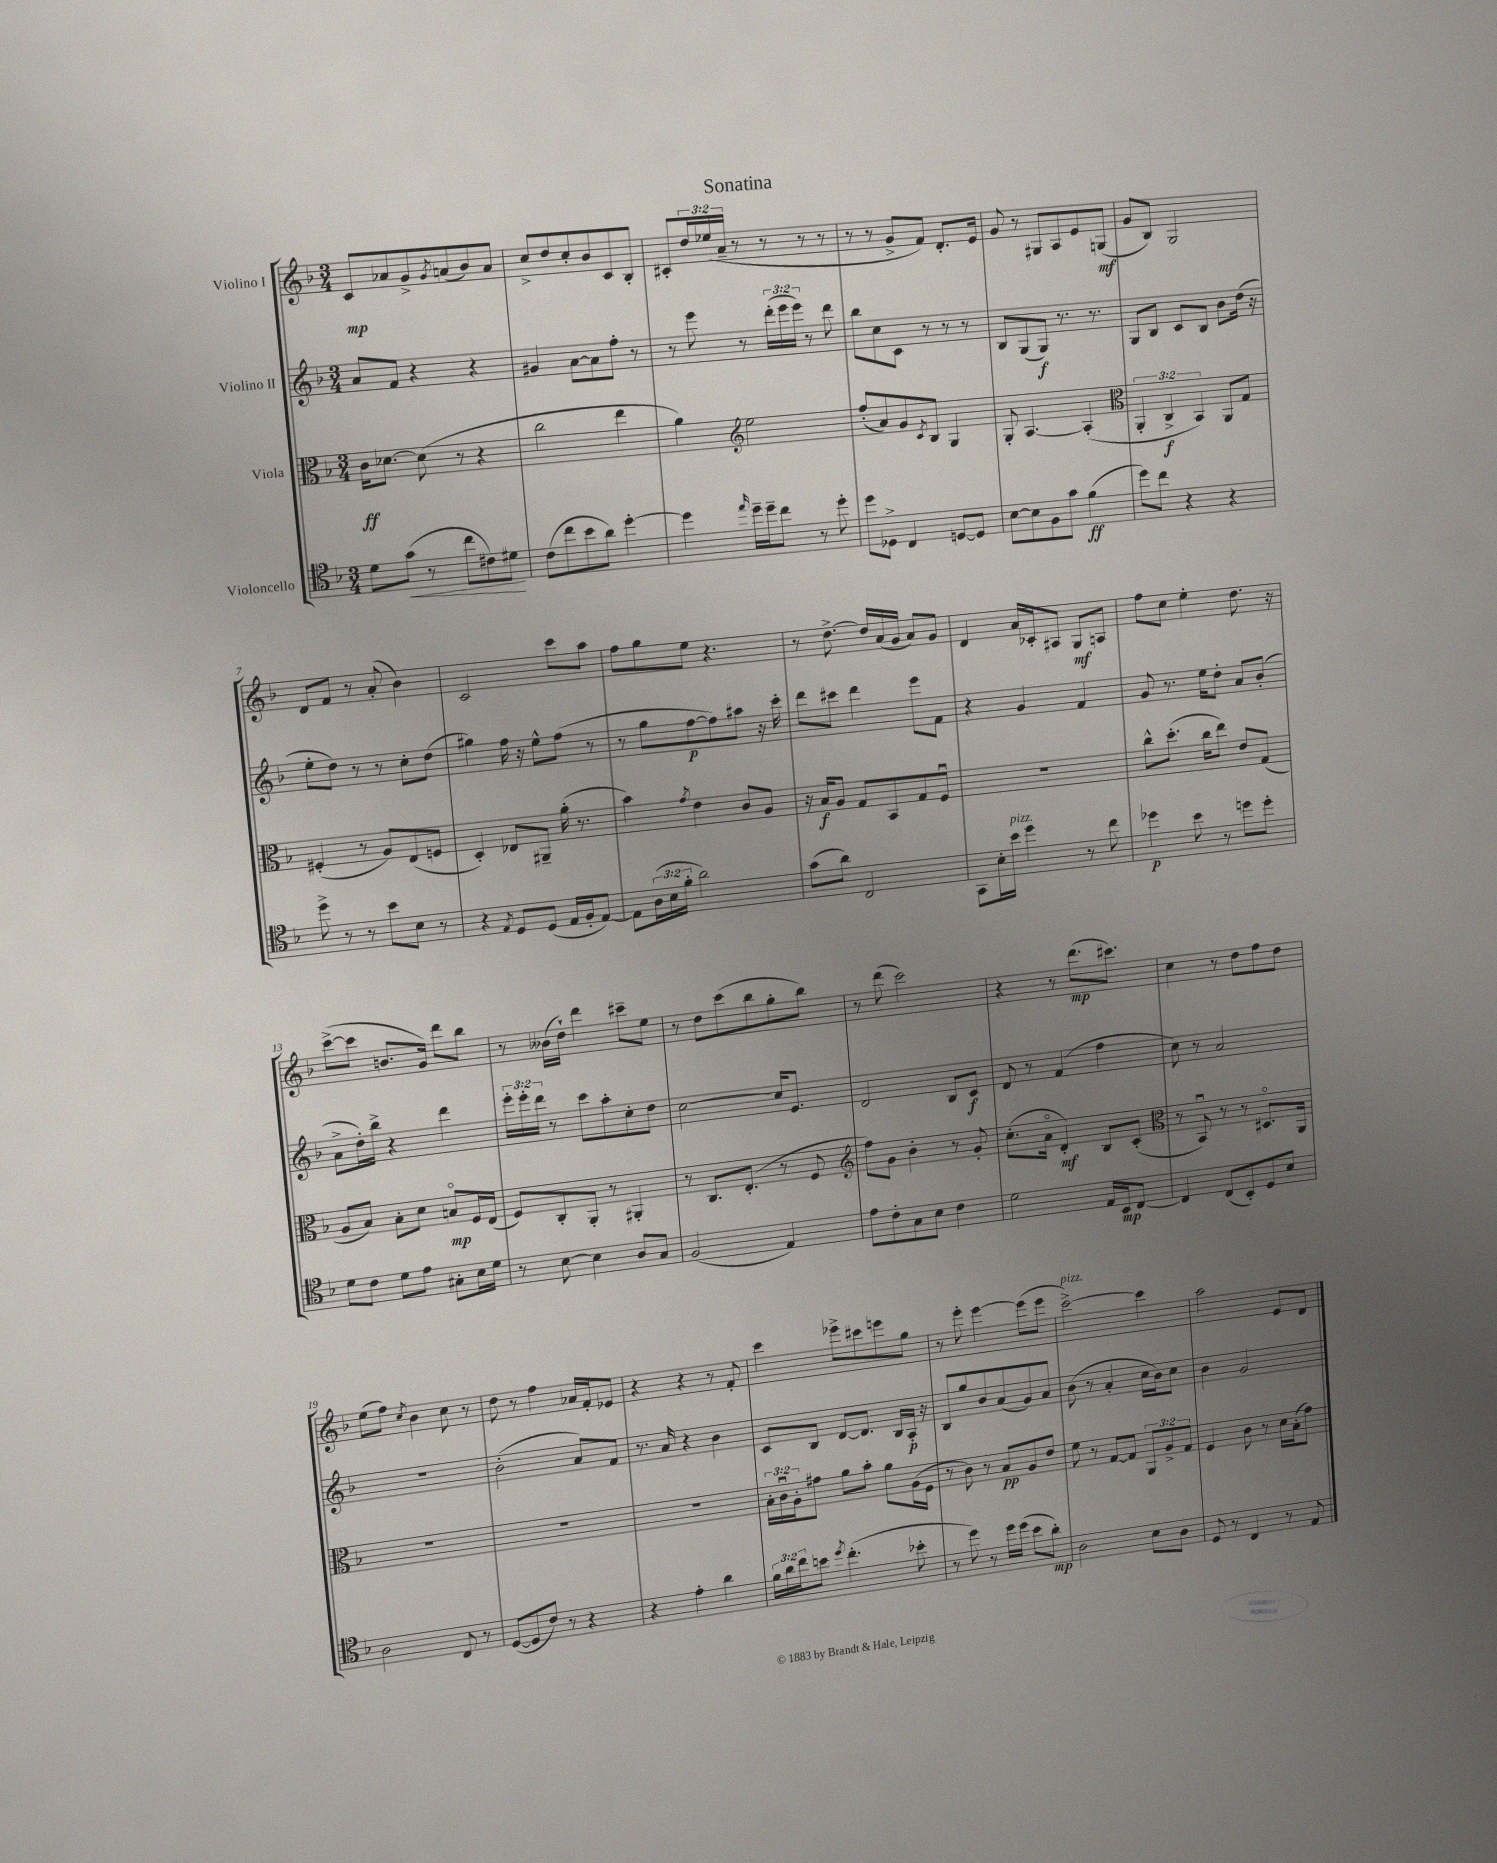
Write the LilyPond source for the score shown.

\header { title = "Sonatina" }
<<
\new StaffGroup <<
\new Staff = "s0" \with { instrumentName = "Violino I" } {
    \clef treble \key f \major \numericTimeSignature \time 3/4 \override Staff.TupletNumber.text = #tuplet-number::calc-fraction-text
    c'8\mp aes'8 g'8-> \acciaccatura { g'8 } a'8( bes'8) a'8 |
    c''8-> d''8 c''8-. bes'8 c'8 bes8-. |
    cis'8-. \tuplet 3/2 { d''16 ees''16( a'16-- } r8 r8 r8 r8 |
    r8 r8 g'8-> f'8) d'8.-. e'16 |
    g'8 r8 gis8 a8 e'8 g8\mf( |
    g'8 bes8) g2 |
    d'8 f'8 r8 a'8-.( bes'4) |
    c'2 c'''8 a''8 |
    f''8 g''8 e''8 r4. |
    r8 d''8.~-> d''16 a'16( g'16 a'8) g'8 |
    d'4 a'16 ces'16-. ais8 g8\mf a8 |
    f''8 c''8 e''4-. d''8. r16 |
    c'''8~->( c'''8 b'8. g'16) d'''8 bes''8 |
    r8 beses'16( d''16-!) d'''4 cis'''8-- e''8 |
    r8 d''8 c'''8( bes''8 g''8-. bes''8) |
    r8 d'''8( c'''2) |
    r4 r8 d'''8.\mp( cis'''8.) |
    c''4 r8 d''8 f''8 d''8 |
    e''8( f''8) \acciaccatura { c''8 } bes'4 c''8 r8 |
    d''8 r8 f''4 aes'16 f'16-. ees'8 |
    r4 r4 r8 f'8-. |
    c'''4 ees'''8-> cis'''8 e'''8 g''8 |
    r8 e'''8-. e'''4~ e'''8( e'''8 |
    c'''2~->^\markup { \italic "pizz." }) c'''4 |
    a''2 e'8 d'8 \bar "|." |
}
\new Staff = "s1" \with { instrumentName = "Violino II" } {
    \clef treble \key f \major \numericTimeSignature \time 3/4 \override Staff.TupletNumber.text = #tuplet-number::calc-fraction-text
    a'8 f'8 r4 r4 |
    gis'4 a'8~ a'8 f''8-. r8 |
    r8 e'''8 r8 \tuplet 3/2 { d'''16-.( e'''16 e'''16) } r8 d'''8 |
    bes''8 c''8 c'8 r8 r8 r8 |
    bes8 g8( g8\f) r8. r8. |
    g8 bes8 c'8 bes8 bes'8 d''16( r16 |
    e''8-. d''8) r8 r8 c''8-. d''8( |
    gis''4) f''16 r16 e''8-^ f''8( r8 |
    r8 g''8 f''8~\p f''8) ais''8 r16 c'''16-. |
    d'''8 cis'''8 d'''4 e'''8 f'8 |
    r4 g'4 f'4 |
    g'8 r8. e''16 d''8-. a'8 bes'8-.( |
    a'8-> d''16-.) bes''16-> r4 d'''4 |
    \tuplet 3/2 { e'''16-. e'''16-. d'''16 } r8 c'''8 a''8-. c''8-. d''8 |
    c''2~ c''16 e'8. |
    d'2 bes8 c'8\f |
    d'8 r8 f'4( f''4 |
    c''8) r8 a'2 |
    R2. |
    bes'2-.( a'8) f'8 |
    r8. a'16 r4 bes'4 |
    c'8 bes8 d'8~ d'8. bes16 a16-.\p r16 |
    bes8 g''8 bes'8 a'8( g'8) a'8 |
    bes'8( r8 a'4-. c''16 bes'16) c''8 |
    bes'4 g'2 \bar "|." |
}
\new Staff = "s2" \with { instrumentName = "Viola" } {
    \clef alto \key f \major \numericTimeSignature \time 3/4 \override Staff.TupletNumber.text = #tuplet-number::calc-fraction-text
    c'16\ff des'8.~ des'8( r8 r4 |
    c''2 e''4 |
    a'4) \clef treble e''2 |
    f''8-.( a'8) g'8 \acciaccatura { c'8 } bes8 g4 |
    g8-. a4.~ a4-.( |
    \clef alto \tuplet 3/2 { a,4-. c4->\f bes,4) } a,8 g8 |
    fis4-.( r8 a8) e8( f8 |
    d4-.) ees8 ais,8-- a'16-.( r8. |
    bes'4) \acciaccatura { g'8 } e'4 c'8 a8 |
    r16 bes16\f a8 g8 bes,8 g8 f8\downbow |
    R2. |
    c''8-^ d''8.-.( c''16 e''8) e'8 g8( |
    a8 bes8) bes8-. d'8 b8\flageolet\mp f16 e16( |
    f8) c8-. a,8-. r8 ais,4-. |
    r8 c8. e8.-.( r8 f8 |
    \clef treble f''8) g'8 bes'4-. r8 g'8-. |
    c''8.-.( a'16\flageolet d'4-.\mf) bes8 c'8-.( |
    \clef alto r8 bes,8\downbow) r8 r8 dis8.\flageolet a,16 |
    R2. |
    R2. |
    R2. |
    \tuplet 3/2 { bes16-. c'16\downbow a16-. } gis'8 a'8 bes'8-. a'8 a16( f16 |
    r8 c'8) r8 bes8\pp a8 e'8 |
    f'8 r8 g8~ g8 \tuplet 3/2 { a,8 a8-> g8 } |
    f4 c'8 r8 d'16 bes16-.( g'8) \bar "|." |
}
\new Staff = "s3" \with { instrumentName = "Violoncello" } {
    \clef tenor \key f \major \numericTimeSignature \time 3/4 \override Staff.TupletNumber.text = #tuplet-number::calc-fraction-text
    d'8 g'8\<( r8 c''8 cis'8) dis'8\! |
    c'8( c''8 bes'8 a'8) d''4~-. |
    d''4 \grace { e''16 } d''16-- d''16-- c''8 r8 d''8-. |
    d''8 des8-> c4 d8~ d8 |
    bes8~ bes8 f8 g'8 f'4\ff( |
    d''8) c''8 r4 r4 |
    d''8-> r8 r8 bes'8 bes8 r8 |
    r4 \acciaccatura { e8 } d8 d8( e16 f16-. e8~) |
    e8 \tuplet 3/2 { a16( bes16 f'16-. } a'2) |
    g'8( a'8) c2 |
    g,8 bes16-. bes'16^\markup { \italic "pizz." } d''4 r8 c''8 |
    des''4\p bes'8 r8 d''8 d''8-. |
    d'8 c'8 d'8 e'8 gis8-. bes16 d'16 |
    r8 bes8~ bes4 a8 g8 |
    f2( e4) |
    e'8 c'8-. g8 bes8 c'4 |
    d'2 e16 bes,16\mp c8~ |
    c4 c8( bes,8-.) d8 bes8 |
    a2 c8 r8 |
    d8~( d8 c'8) r8 r4 |
    r4 e'4-. a'4 |
    \tuplet 3/2 { f'16 a'16 c''16 } b'8 \acciaccatura { d''8 } c''4.-.( bes'8-. |
    r8 d''8) r8 d''16 d''16( bes'8 a'8-.\mp) |
    a2 bes8 a8 |
    d8 r8 c4 r8 e8 \bar "|." |
}
>>
>>
